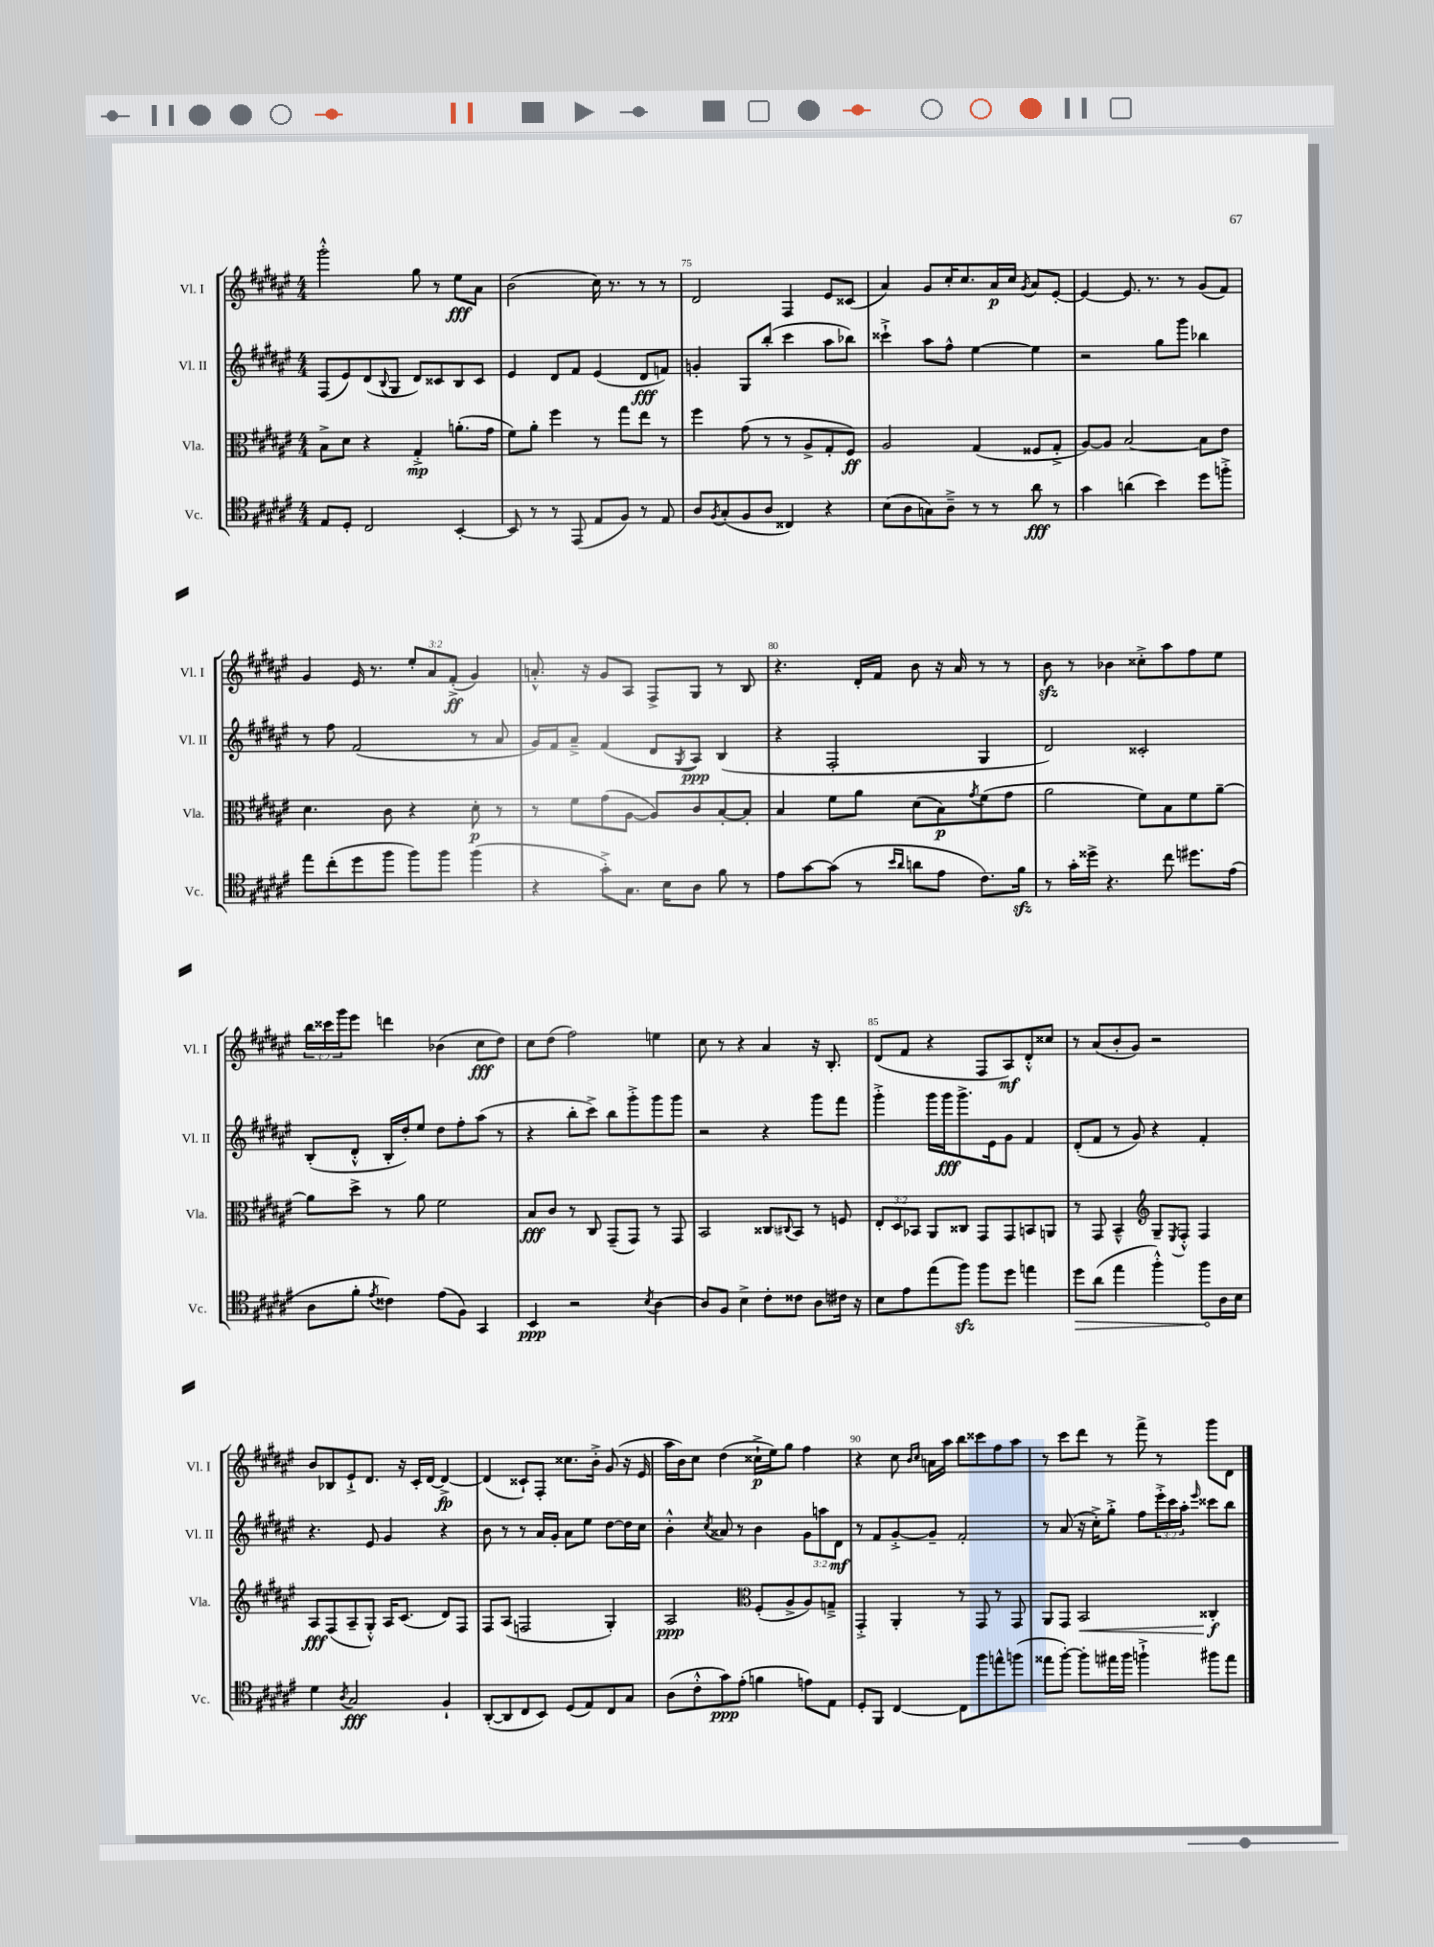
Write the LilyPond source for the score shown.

<<
\new StaffGroup <<
\new Staff = "s0" \with { instrumentName = "Vl. I" shortInstrumentName = "Vl. I" } {
    \clef treble \key fis \major \numericTimeSignature \time 4/4 \override Staff.TupletNumber.text = #tuplet-number::calc-fraction-text
    gis'''2-.-^ gis''8 r8 eis''8\fff ais'8 |
    b'2( cis''16) r8. r8 r8 |
    dis'2 fis4 eis'8 cisis'8( |
    ais'4) gis'8 cis''16-. cis''8. ais'16\p cis''16 \acciaccatura { gis'8 } ais'8 eis'8~-. |
    eis'4~ eis'8. r8. r8 gis'8( fis'8) |
    gis'4 eis'16 r8. \tuplet 3/2 { eis''8-. ais'8 fis'8-.->\ff( } gis'4) |
    a'8.-.-^ r16 gis'8 ais8 fis8-> gis8 r8 b8 |
    r4. dis'16-. fis'16 b'8 r16 ais'16 r8 r8 |
    b'8\sfz r8 bes'4 cisis''8-.-> ais''8 fis''8 eis''8 |
    \tuplet 3/2 { b''16 cisis'''16 gis'''16 } eis'''8 d'''4 bes'4( cis''8\fff dis''8) |
    cis''8 dis''8( fis''2) e''4 |
    cis''8 r8 r4 ais'4 r16 b8.-. |
    dis'8( fis'8 r4 fis8 ais8\mf) dis'8-.-^ cisis''8 |
    r8 ais'8( b'8-. gis'8) r2 |
    b'8 bes8 eis'8-!-> dis'8. r16 cis'16-. dis'16~ dis'4~->\fp |
    dis'4( cisis'8-!) fis8-. cisis''8. b'16-.-> gis'8( r16 eis'16 |
    ais''16 b'16) cis''8 dis''4( cisis''16-!->\p eis''16) gis''8 fis''4 |
    r4 cis''8 \grace { b'16 cis''16 } a'16 ais''16 b''8 cisis'''8 fis''8 ais''8 |
    r8 cis'''8 dis'''8 r8 fis'''8-> r8 gis'''8 dis'8 \bar "|." |
}
\new Staff = "s1" \with { instrumentName = "Vl. II" shortInstrumentName = "Vl. II" } {
    \clef treble \key fis \major \numericTimeSignature \time 4/4 \override Staff.TupletNumber.text = #tuplet-number::calc-fraction-text
    fis8( eis'8) dis'8( \appoggiatura { b8 } gis8 dis'8) cisis'8 b8 cisis'8 |
    eis'4 dis'8 fis'8 eis'4( dis'8\fff f'8) |
    g'4-. gis8 b''8-.( cis'''4 ais''8 bes''8) |
    cisis'''4-!-> ais''8 fis''8-^ eis''4~ eis''4 |
    r2 gis''8 gis'''8 bes''4 |
    r8 fis''8 fis'2( r8 ais'8 |
    gis'16) fis'16 ais'8---> fis'4( dis'8 \acciaccatura { gis8 } ais8\ppp) b4( |
    r4 fis2-. gis4 |
    dis'2) cisis'2-. |
    b8-.( dis'8-.-^ b16-. dis''16-.) eis''8 dis''8 fis''8-. ais''8( r8 |
    r4 b''8-. cis'''8->) b''8 gis'''8-.-> gis'''8 gis'''8 |
    r2 r4 gis'''8 fis'''8 |
    gis'''4-.-> gis'''16 gis'''16\fff gis'''8.-> eis'16 gis'8 fis'4 |
    dis'8-.( fis'8 r8 gis'8) r4 fis'4-. |
    r4. eis'8 gis'4 r4 |
    b'8 r8 r8 ais'16 gis'16-. ais'8 eis''8 dis''8~ dis''16 cis''16 |
    b'4-.-^ \acciaccatura { cis''8 } aisis'8 r8 b'4 \tuplet 3/2 { gis'8 a''8 dis'8\mf } |
    r8 fis'8 gis'8~-.-> gis'8-- fis'2-. |
    r8 ais'8( r16 cis''16-.->) gis''8-.-> fis''8 \tuplet 3/2 { eis'''16-.-> cis'''16 ais''16-. } \grace { eis'''16 } cisis'''8 b''8 \bar "|." |
}
\new Staff = "s2" \with { instrumentName = "Vla." shortInstrumentName = "Vla." } {
    \clef alto \key fis \major \numericTimeSignature \time 4/4 \override Staff.TupletNumber.text = #tuplet-number::calc-fraction-text
    b8-> dis'8 r4 gis4-.->\mp a'8.-.( gis'16 |
    fis'8) ais'8-. fis''4 r8 gis''8 eis''8 r8 |
    fis''4 gis'8( r8 r8 ais8-> gis8-. fis8\ff) |
    ais2 gis4( fisis8 gis8-.-> |
    ais8~) ais8 b2~ b8 eis'8 |
    dis'4. cis'8 r4 dis'8-.\p r8 |
    r8 fis'8 gis'8( ais8~ ais8) cis'8 b8~-. b8-. |
    b4 fis'8 ais'8 dis'8( b8\p) \acciaccatura { gis'8 } fis'8( gis'8 |
    ais'2 fis'8) b8 fis'8 ais'8~-- |
    ais'8 dis''8-> r8 ais'8 fis'2 |
    b8\fff cis'8 r8 cis8 gis,8--( gis,8) r8 gis,8 |
    b,2 cisis8 \appoggiatura { cis8 } b,8 r8 f8 |
    \tuplet 3/2 { eis8-. dis8 bes,8 } ais,8 cisis8 gis,8 gis,8 b,8 a,8 |
    r8 gis,8 b,4---^ \clef treble gis8-- \acciaccatura { eis8 } fis8-.-^ fis4 |
    ais8\fff fis8( ais8-- gis8-.-^) ais16 cis'8.( dis'8) fis8 |
    fis8 ais8( f2 gis4-.) |
    ais2\ppp \clef alto fis8-.( ais8-> ais8) g8---> |
    gis,4-.-> ais,4-. r8 gis,8 r8 gis,8 |
    ais,8 gis,8 b,2\< cisis4-.\f\! \bar "|." |
}
\new Staff = "s3" \with { instrumentName = "Vc." shortInstrumentName = "Vc." } {
    \clef tenor \key fis \major \numericTimeSignature \time 4/4
    eis8 dis8-. cis2 b,4~-. |
    b,8 r8 r8 eis,8( eis8 fis8) r8 eis8 |
    ais8 \acciaccatura { fis8 } gis8-.( fis8 ais8 cisis4) r4 |
    b8( ais8 g8) ais8---> r8 r8 ais'8\fff r8 |
    gis'4 a'4( b'4) dis''8 f''8-.-> |
    eis''8 cis''8-.( dis''8 fis''8 fis''8) fis''8 fis''4( |
    r4 gis'8-.->) gis8. b16 ais8 fis'8 r8 |
    eis'8 gis'8~ gis'8( r8 \grace { b'16 ais'16 } a'8 eis'8 cis'8.) fis'16\sfz |
    r8 gis'16-. disis''16-> r4. cis''8 dis''8. eis'16( |
    ais8 fis'8-. \acciaccatura { eis'8 } cisis'4) eis'8( fis8) gis,4 |
    b,4\ppp r2 \acciaccatura { b8 } ais4~ |
    ais8 fis8 b4-> cis'8-. cisis'8 ais8 cis'16 r16 |
    b8 eis'8 eis''8( fis''8\sfz) fis''8 dis''8 e''4 |
    \once \override Hairpin.circled-tip = ##t dis''8\> ais'8( eis''4 fis''4-.-^) fis''8\! ais16 b16 |
    dis'4 \acciaccatura { ais8 } gis2\fff fis4-! |
    ais,8~-.( ais,8 cis8 b,8) dis8( eis8) cis8 gis8 |
    ais8( cis'8-.-^ gis'8\ppp) eis'8-.( f'4 e'8) eis8 |
    dis8-. fis,8 cis4~ cis8 fis''8 e''8-^ f''8( |
    eisis''8 fis''8~-.) fis''8-. eis''16 fis''16 f''4-!-> fis''8 eis''8 \bar "|." |
}
>>
>>
\layout { \context { \Score currentBarNumber = #73 \override BarNumber.break-visibility = ##(#f #t #t) barNumberVisibility = #(every-nth-bar-number-visible 5) } }
